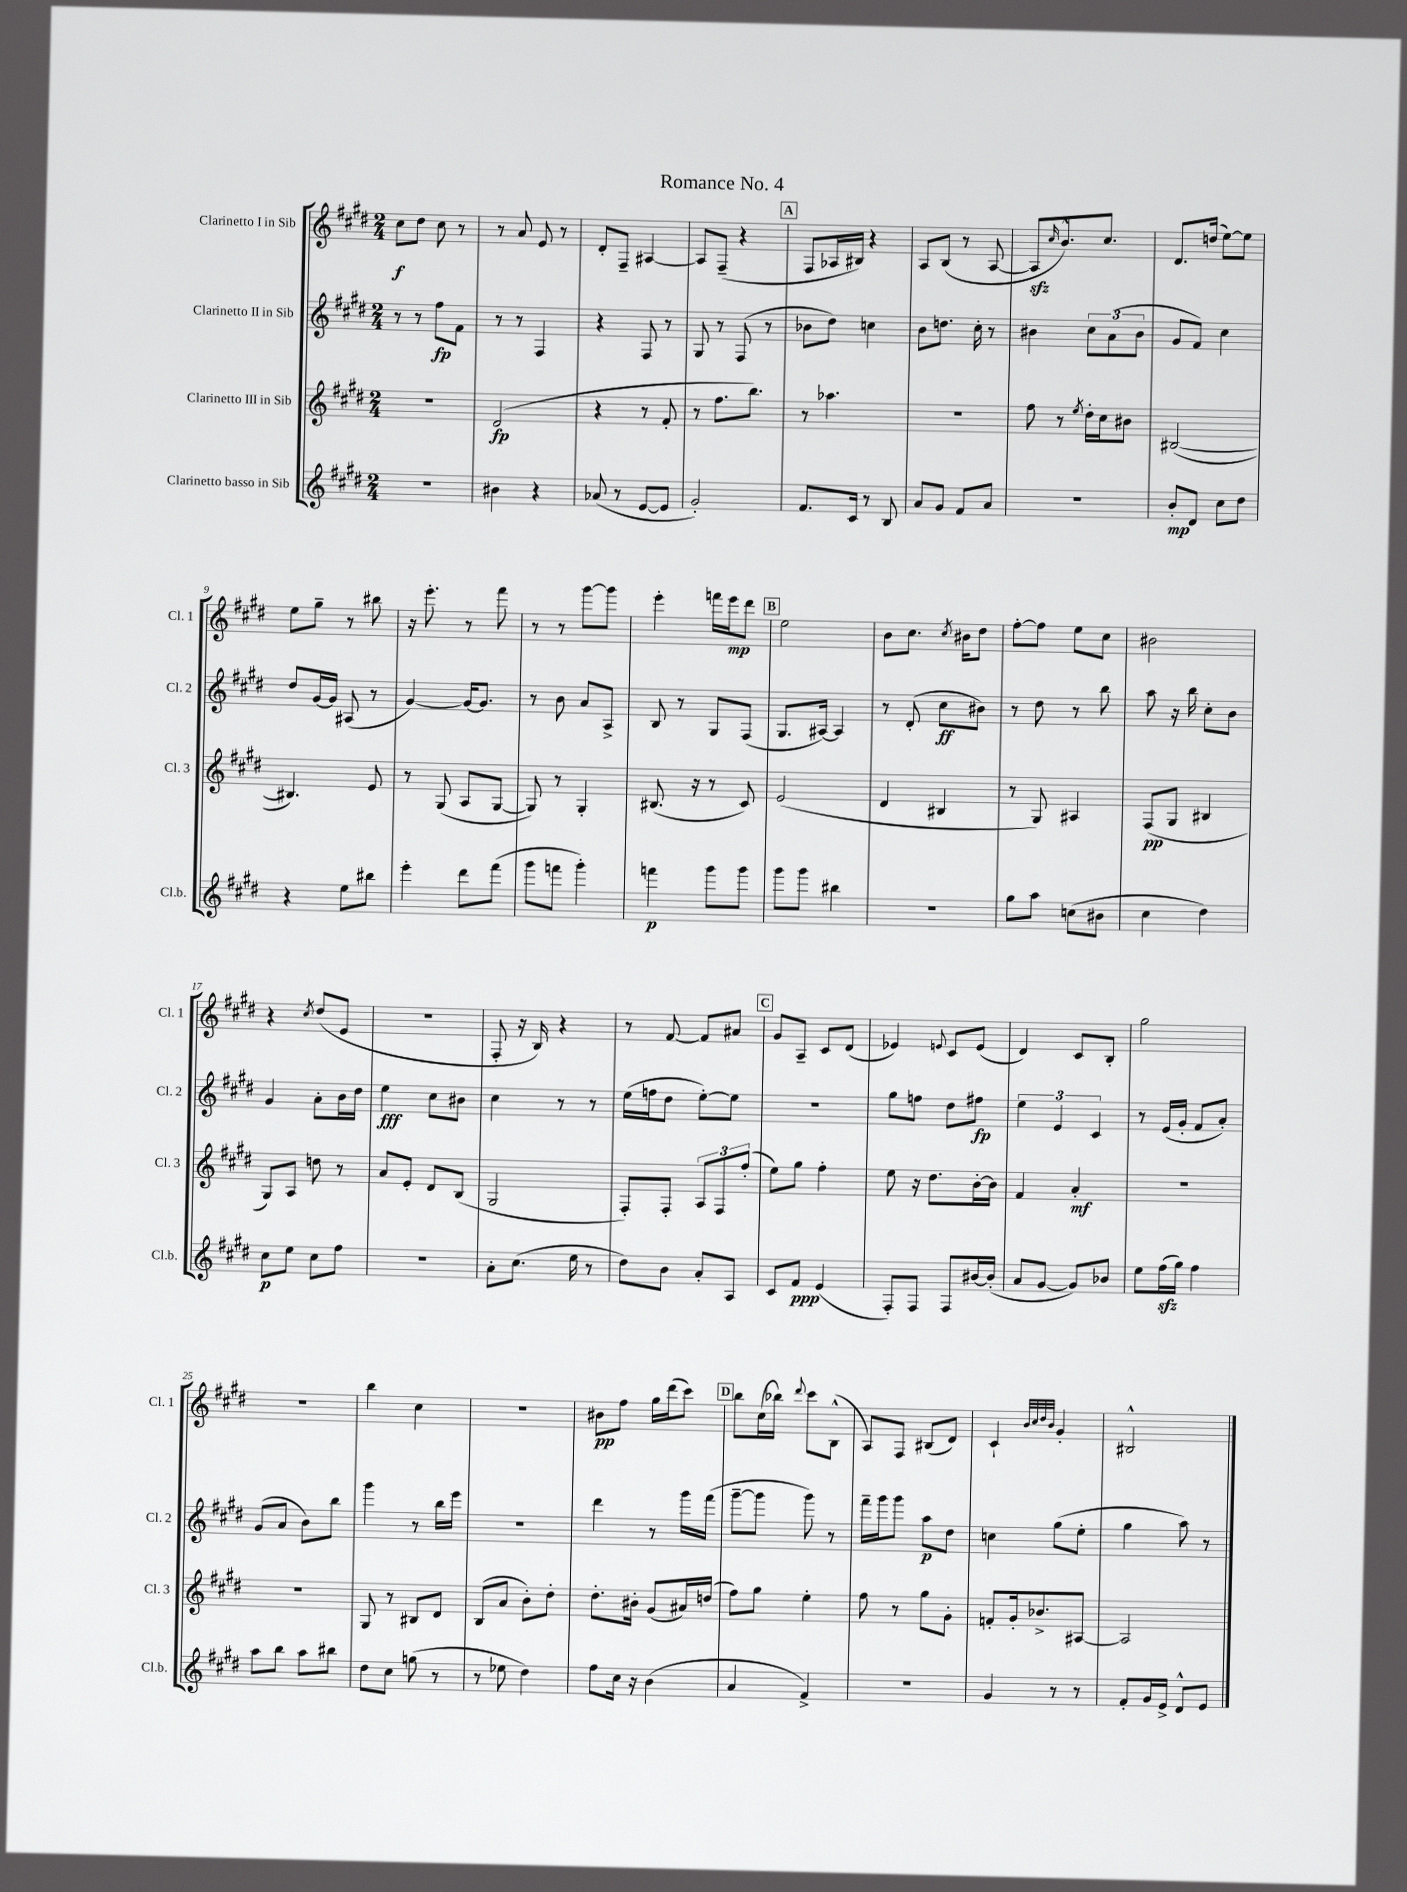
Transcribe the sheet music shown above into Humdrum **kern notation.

**kern	**dynam	**kern	**dynam	**kern	**dynam	**kern	**dynam
*part4	*part4	*part3	*part3	*part2	*part2	*part1	*part1
*staff4	*staff4	*staff3	*staff3	*staff2	*staff2	*staff1	*staff1
*I"Clarinetto basso in Sib	*	*I"Clarinetto III in Sib	*	*I"Clarinetto II in Sib	*	*I"Clarinetto I in Sib	*
*I'Cl.b.	*	*I'Cl. 3	*	*I'Cl. 2	*	*I'Cl. 1	*
*clefG2	*	*clefG2	*	*clefG2	*	*clefG2	*
*k[f#c#g#d#]	*	*k[f#c#g#d#]	*	*k[f#c#g#d#]	*	*k[f#c#g#d#]	*
*M2/4	*	*M2/4	*	*M2/4	*	*M2/4	*
=1	=1	=1	=1	=1	=1	=1	=1
2r	.	2r	.	8r	.	8cc#\L	f
.	.	.	.	8r	.	8dd#\J	.
.	.	.	.	8ff#\L	fp	8cc#\	.
.	.	.	.	8f#\J	.	8r	.
=2	=2	=2	=2	=2	=2	=2	=2
4b#X\	.	(2d#/	fp	8r	.	8r	.
.	.	.	.	8r	.	8a/	.
4r	.	.	.	4F#/	.	8e/	.
.	.	.	.	.	.	8r	.
=3	=3	=3	=3	=3	=3	=3	=3
(8a-X/	.	4r	.	4r	.	8d#'/L	.
8r	.	.	.	.	.	8F#~/J	.
[8e/L	.	8r	.	8F#/	.	[4A#X/	.
8e/J]	.	8f#'/	.	8r	.	.	.
=4	=4	=4	=4	=4	=4	=4	=4
2g#'/)	.	8r	.	8G#/	.	8A#/L]	.
.	.	8.ff#\L	.	8r	.	(8F#~/J	.
.	.	.	.	(8F#/	.	4r	.
.	.	8.bb\J)	.	.	.	.	.
.	.	.	.	8r	.	.	.
!!LO:REH:place=s1:t=A
=5	=5	=5	=5	=5	=5	=5	=5
8.f#/L	.	8r	.	8b-X\L	.	8F#/L	.
.	.	4.aa-X\	.	8dd#\J)	.	16A-X/L	.
16c#/Jk	.	.	.	.	.	16B#X/JJ)	.
8r	.	.	.	4ccn\	.	4r	.
8B/	.	.	.	.	.	.	.
=6	=6	=6	=6	=6	=6	=6	=6
8a/L	.	2r	.	8b\L	.	8A/L	.
8g#/J	.	.	.	8.ddn\J	.	(8B/J	.
8f#/L	.	.	.	.	.	8r	.
.	.	.	.	16cc#'\	.	.	.
8a/J	.	.	.	8r	.	[8A/	.
=7	=7	=7	=7	=7	=7	=7	=7
2r	.	8ff#\	.	4b#X\	.	8Azz/L]	.
.	.	.	.	.	.	16qqcc#/	.
.	.	8r	.	.	.	8.b^^/)	.
.	.	8qee/	.	.	.	.	.
.	.	16dd#'\LL	.	12cc#\L	.	.	.
.	.	16cc#\J	.	.	.	8.cc#/J	.
.	.	.	.	(12a\	.	.	.
.	.	8b#X\J	.	.	.	.	.
.	.	.	.	12b#\J	.	.	.
=8	=8	=8	=8	=8	=8	=8	=8
8b'/L	mp	([2B#X/	.	8g#/L	.	8.d#/L	.
8d#/J	.	.	.	8f#/J)	.	.	.
.	.	.	.	.	.	(16ddn/Jk	.
8cc#\L	.	.	.	4cc#\	.	[8ee\L)	.
8dd#\J	.	.	.	.	.	8ee\J]	.
!!LO:LB:g=z
=9	=9	=9	=9	=9	=9	=9	=9
4r	.	4.B#X/])	.	8dd#/L	.	8ee\L	.
.	.	.	.	[16g#/L	.	8gg#~\J	.
.	.	.	.	16g#/JJ]	.	.	.
8ee\L	.	.	.	(8A#X/	.	8r	.
8bb#X\J	.	8e/	.	8r	.	8bb#X\	.
=10	=10	=10	=10	=10	=10	=10	=10
4eee'\	.	8r	.	[4g#/)	.	16r	.
.	.	.	.	.	.	8.eee'\	.
.	.	(8G#/	.	.	.	.	.
8ddd#\L	.	8A/L	.	16g#/KL_	.	8r	.
.	.	.	.	8.g#/J]	.	.	.
(8fff#\J	.	[8G#/J	.	.	.	8fff#\	.
=11	=11	=11	=11	=11	=11	=11	=11
8ggg#\L	.	8G#/])	.	8r	.	8r	.
8fffn\J	.	8r	.	8b\	.	8r	.
4ggg#'\)	.	4G#'/	.	8a/L	.	[8ggg#\L	.
.	.	.	.	8A^/J	.	8ggg#\J]	.
=12	=12	=12	=12	=12	=12	=12	=12
4fffn\	p	(8.B#X/	.	8B/	.	4eee'\	.
.	.	.	.	8r	.	.	.
.	.	16r	.	.	.	.	.
8ggg#\L	.	8r	.	8G#/L	.	16fffn\LL	.
.	.	.	.	.	.	16eee\J	mp
8ggg#\J	.	8c#/)	.	(8F#/J	.	8ddd#\J	.
!!LO:REH:place=s1:t=B
=13	=13	=13	=13	=13	=13	=13	=13
8ggg#\L	.	(2e/	.	8.G#/L	.	2ee\	.
8ggg#\J	.	.	.	.	.	.	.
.	.	.	.	[16A#X/Jk)	.	.	.
4bb#X\	.	.	.	4A#/]	.	.	.
=14	=14	=14	=14	=14	=14	=14	=14
2r	.	4d#/	.	8r	.	8b\L	.
.	.	.	.	(8d#'/	.	8.cc#\J	.
.	.	4B#X/	.	8cc#\L	ff	.	.
.	.	.	.	.	.	8qcc#/	.
.	.	.	.	.	.	16b#X\KL	.
.	.	.	.	8b#X\J)	.	8dd#\J	.
=15	=15	=15	=15	=15	=15	=15	=15
8gg#\L	.	8r	.	8r	.	[8ff#'\L	.
8aa\J	.	8G#/)	.	8dd#\	.	8ff#\J]	.
(8ccn\L	.	4A#X/	.	8r	.	8ee\L	.
8b#X\J	.	.	.	8bb\	.	8cc#\J	.
=16	=16	=16	=16	=16	=16	=16	=16
4cc#\	.	(8F#/L	pp	8aa\	.	2b#X\	.
.	.	8G#/J	.	16r	.	.	.
.	.	.	.	16bb\	.	.	.
4dd#\)	.	4B#X/	.	8cc#'\L	.	.	.
.	.	.	.	8b\J	.	.	.
!!LO:LB:g=z
=17	=17	=17	=17	=17	=17	=17	=17
8cc#\L	p	8G#/L)	.	4g#/	.	4r	.
8ee\J	.	8A/J	.	.	.	.	.
.	.	.	.	.	.	8qcc#/	.
8cc#\L	.	8ddn\	.	8a'\L	.	(8dd#/L	.
8ff#\J	.	8r	.	16b\L	.	8e/J	.
.	.	.	.	16dd#\JJ	.	.	.
=18	=18	=18	=18	=18	=18	=18	=18
2r	.	8a/L	.	4ee\	fff	2r	.
.	.	8e'/J	.	.	.	.	.
.	.	8d#/L	.	8cc#\L	.	.	.
.	.	(8B/J	.	8b#X\J	.	.	.
=19	=19	=19	=19	=19	=19	=19	=19
8a'\L	.	2G#/	.	4cc#\	.	8F#'/	.
(8.cc#\J	.	.	.	.	.	16r	.
.	.	.	.	.	.	16B/)	.
.	.	.	.	8r	.	4r	.
16ee\	.	.	.	.	.	.	.
8r	.	.	.	8r	.	.	.
=20	=20	=20	=20	=20	=20	=20	=20
8dd#\L)	.	8F#'/L)	.	(16ee\LL	.	8r	.
.	.	.	.	16ffn\J	.	.	.
8b\J	.	8F#'/J	.	8dd#\J	.	[8f#/	.
8a'/L	.	12A/L	.	[8ee'\L)	.	8f#/L]	.
.	.	12F#/	.	.	.	.	.
8A/J	.	.	.	8ee\J]	.	8a#X/J	.
.	.	(12ff#'/J	.	.	.	.	.
!!LO:REH:place=s1:t=C
=21	=21	=21	=21	=21	=21	=21	=21
8c#/L	.	8ee\L)	.	2r	.	8g#/L	.
8f#/J	ppp	8gg#\J	.	.	.	8A~/J	.
(4e/	.	4ff#'\	.	.	.	8c#/L	.
.	.	.	.	.	.	(8d#/J	.
=22	=22	=22	=22	=22	=22	=22	=22
8F#'/L)	.	8ee\	.	8gg#\L	.	4e-X/)	.
8F#/J	.	16r	.	8ffn\J	.	.	.
.	.	8.dd#\L	.	.	.	.	.
.	.	.	.	.	.	8qqen/	.
8F#/L	.	.	.	8dd#\L	.	8c#/L	.
[16b#X/L	.	[16b'\L	.	8ff#X\J	fp	(8e/J	.
(16b#'/JJ]	.	16b\JJ]	.	.	.	.	.
=23	=23	=23	=23	=23	=23	=23	=23
8a/L	.	4f#/	.	6ee\	.	4d#/)	.
[8g#/J	.	.	.	.	.	.	.
.	.	.	.	6e/	.	.	.
8g#/L])	.	4a'/	mf	.	.	8c#/L	.
.	.	.	.	6c#/	.	.	.
8b-X/J	.	.	.	.	.	8B'/J	.
=24	=24	=24	=24	=24	=24	=24	=24
8ee\L	.	2r	.	8r	.	2gg#\	.
(16ff#zz\L	.	.	.	(16e/LL	.	.	.
16gg#\JJ)	.	.	.	16g#'/JJ	.	.	.
4ff#\	.	.	.	8f#/L	.	.	.
.	.	.	.	8a'/J)	.	.	.
!!LO:LB:g=z
=25	=25	=25	=25	=25	=25	=25	=25
8aa\L	.	2r	.	(8g#/L	.	2r	.
8bb\J	.	.	.	8a/J	.	.	.
8aa\L	.	.	.	8b\L)	.	.	.
8bb#X\J	.	.	.	8bb\J	.	.	.
=26	=26	=26	=26	=26	=26	=26	=26
8dd#\L	.	8G#/	.	4ggg#\	.	4bb\	.
8cc#\J	.	8r	.	.	.	.	.
(8ggn\	.	8B#X/L	.	8r	.	4cc#\	.
8r	.	8d#/J	.	16bb\LL	.	.	.
.	.	.	.	16eee\JJ	.	.	.
=27	=27	=27	=27	=27	=27	=27	=27
8r	.	(8B/L	.	2r	.	2r	.
8ee-X\	.	8a/J	.	.	.	.	.
4dd#\)	.	8b'\L)	.	.	.	.	.
.	.	8dd#'\J	.	.	.	.	.
=28	=28	=28	=28	=28	=28	=28	=28
8ff#\L	.	8.dd#'\L	.	4ddd#\	.	8b#X\L	pp
16cc#\Jk	.	.	.	.	.	8ff#\J	.
16r	.	16b#X'\Jk	.	.	.	.	.
(4b\	.	(8g#/L	.	8r	.	16gg#\LL	.
.	.	.	.	.	.	(16ddd#\J	.
.	.	16a#X/L)	.	16ggg#\LL	.	8ccc#\J)	.
.	.	(16ddn/JJ	.	(16fff#\JJ	.	.	.
!!LO:REH:place=s1:t=D
=29	=29	=29	=29	=29	=29	=29	=29
4a/	.	8ff#\L)	.	[8ggg#~\L	.	8bb\L	.
.	.	8gg#\J	.	8ggg#\J]	.	(16cc#\L	.
.	.	.	.	.	.	16bb-X\JJ)	.
.	.	.	.	.	.	8qqddd#/	.
4f#^/)	.	4ee'\	.	8ggg#\)	.	8ccc#\L	.
.	.	.	.	8r	.	(8B^^\J	.
=30	=30	=30	=30	=30	=30	=30	=30
2r	.	8ff#\	.	16fff#~\LL	.	8A/L)	.
.	.	.	.	16ggg#\J	.	.	.
.	.	8r	.	8ggg#\J	.	8F#/J	.
.	.	8gg#\L	.	8aa\L	p	(8B#X/L	.
.	.	8g#'\J	.	8dd#\J	.	8d#/J)	.
=31	=31	=31	=31	=31	=31	=31	=31
4g#/	.	8fn'/L	.	4ccn\	.	4c#`/	.
.	.	16g#'/k	.	.	.	.	.
.	.	8.b-X^/	.	.	.	.	.
.	.	.	.	.	.	32qqb/LLL	.
.	.	.	.	.	.	32qqcc#/	.
.	.	.	.	.	.	32qqdd#/	.
.	.	.	.	.	.	32qqb/JJJ	.
8r	.	.	.	(8gg#\L	.	4g#'/	.
8r	.	[8A#X/J	.	8ee'\J	.	.	.
=32	=32	=32	=32	=32	=32	=32	=32
8f#'/L	.	2A#/]	.	4gg#\	.	2B#X^^/	.
16g#/L	.	.	.	.	.	.	.
16e^/JJ	.	.	.	.	.	.	.
8d#^^/L	.	.	.	8aa\)	.	.	.
8e/J	.	.	.	8r	.	.	.
==	==	==	==	==	==	==	==
*-	*-	*-	*-	*-	*-	*-	*-
